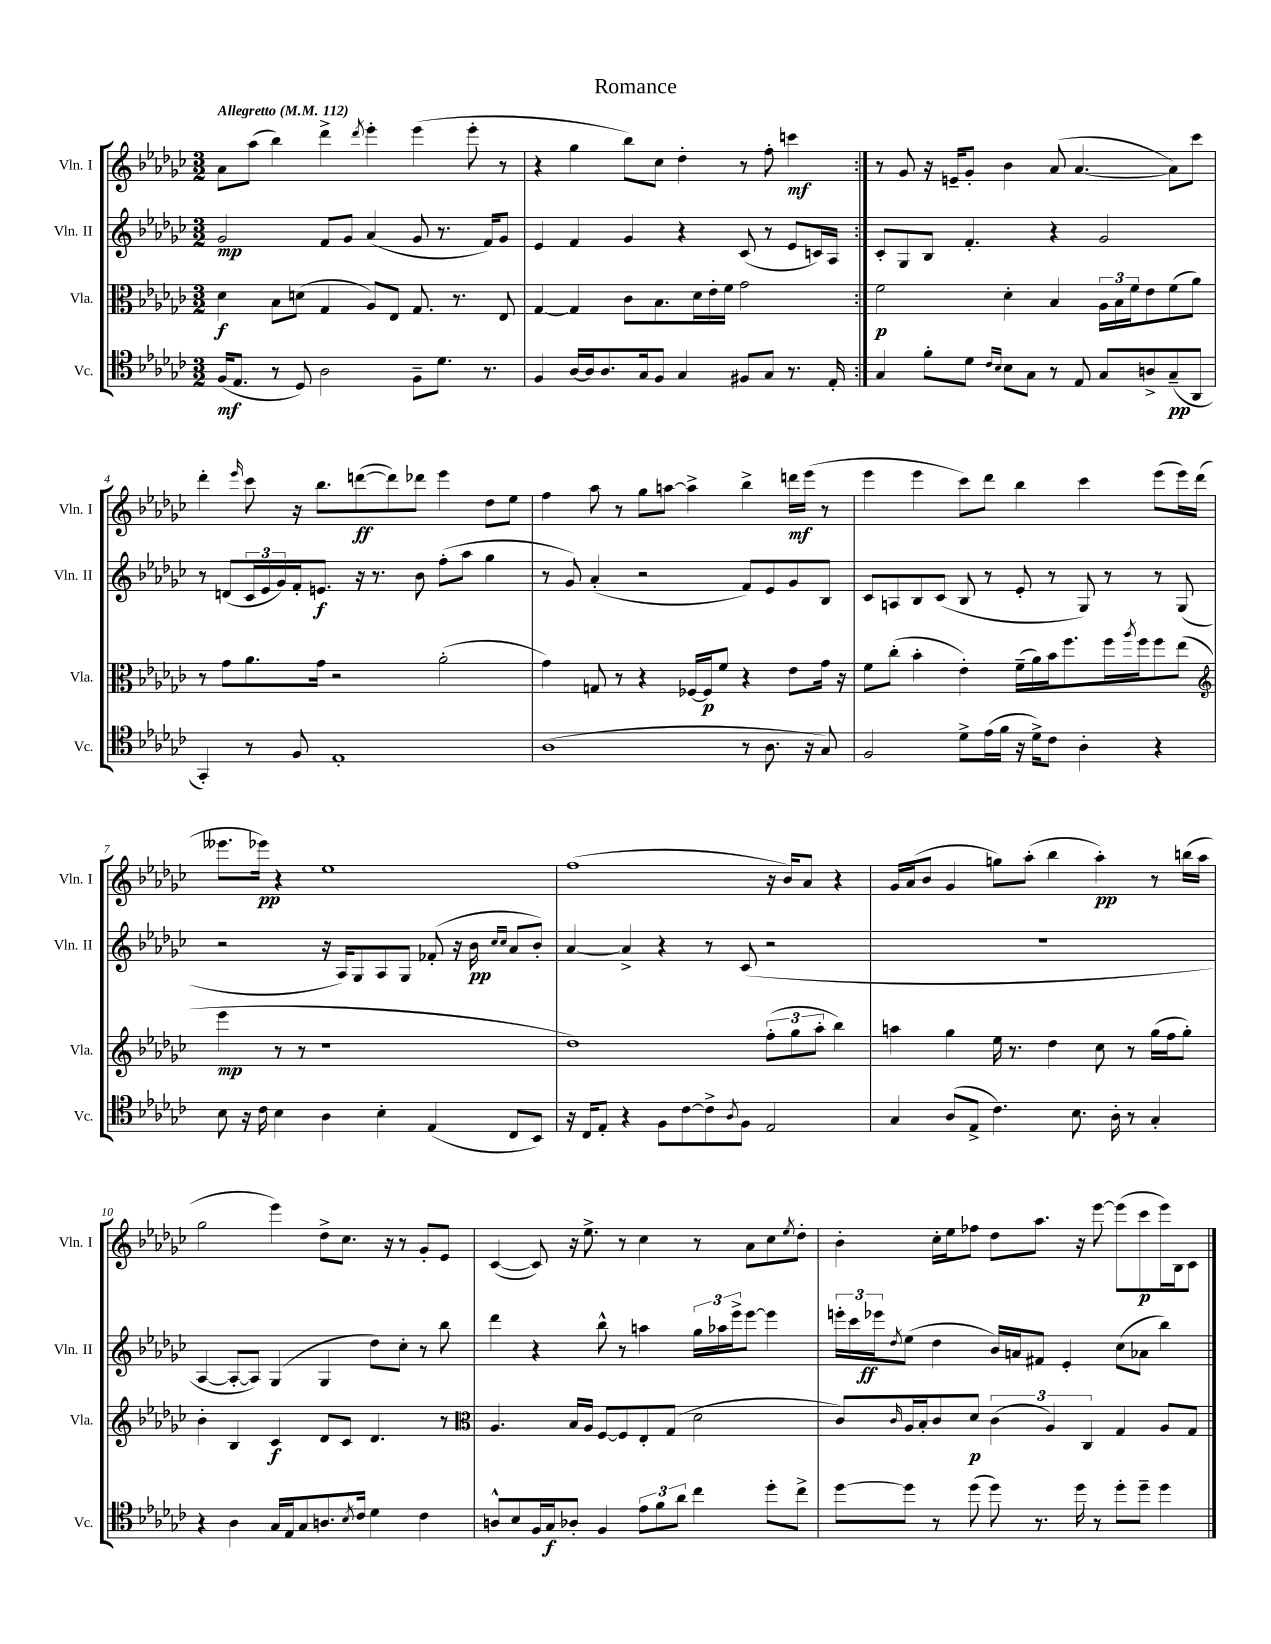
\header { title = "Romance" }
<<
\new StaffGroup <<
\new Staff = "s0" \with { instrumentName = "Vln. I" shortInstrumentName = "Vln. I" } {
    \clef treble \key ges \major \numericTimeSignature \time 3/2 \tempo "Allegretto" 4 = 112
    \repeat volta 2 { aes'8 aes''8( bes''4) des'''4-> \acciaccatura { des'''8 } ees'''4-. ees'''4( ees'''8-. r8 |
    r4 ges''4 bes''8) ces''8 des''4-. r8 f''8-. c'''4\mf | }
    r8 ges'8 r16 e'16-- ges'8-. bes'4 aes'8( aes'4.~ aes'8) ces'''8 |
    des'''4-. \grace { ees'''16 } ces'''8 r16 bes''8. d'''8~\ff( d'''8) des'''8 ees'''4 des''8 ees''8 |
    f''4 aes''8 r8 ges''8 a''8~ a''4-> bes''4-> d'''16\mf ees'''16( r8 |
    ees'''4 ees'''4 ces'''8) des'''8 bes''4 ces'''4 ees'''8( ees'''16) des'''16( |
    eeses'''8. ees'''16\pp) r4 ees''1 |
    f''1( r16 bes'16) aes'8 r4 |
    ges'16 aes'16( bes'8 ges'4 g''8) aes''8-.( bes''4 aes''4-.\pp) r8 b''16( aes''16 |
    ges''2 ees'''4) des''8-> ces''8. r16 r8 ges'8-. ees'8 |
    ces'4~( ces'8) r16 ees''8.-> r8 ces''4 r8 aes'8 ces''8 \acciaccatura { ees''8 } des''8-. |
    bes'4-. ces''16-. ees''16 fes''8 des''8 aes''8. r16 ees'''8~ ees'''8( ces'''8\p ees'''16) bes16 ces'8 \bar "|." |
}
\new Staff = "s1" \with { instrumentName = "Vln. II" shortInstrumentName = "Vln. II" } {
    \clef treble \key ges \major \numericTimeSignature \time 3/2
    \repeat volta 2 { ges'2\mp f'8 ges'8 aes'4( ges'8 r8. f'16) ges'8 |
    ees'4 f'4 ges'4 r4 ces'8( r8 ees'8 c'16) aes16 | }
    ces'8-. ges8 bes8 f'4.-. r4 ges'2 |
    r8 d'8( \tuplet 3/2 { ces'16 ees'16 ges'16) } f'16-. e'8.\f r16 r8. bes'8 f''8-.( aes''8 ges''4 |
    r8 ges'8) aes'4-.( r2 f'8) ees'8 ges'8 bes8 |
    ces'8 a8 bes8 ces'8( bes8 r8 ees'8-. r8 ges8) r8 r8 ges8( |
    r2 r16 aes16) ges8 aes8 ges8 fes'8-.( r16 bes'16\pp \grace { ces''16 ces''16 } aes'8 bes'8-.) |
    aes'4~ aes'4-> r4 r8 ces'8( r2 |
    R1. |
    aes4~ aes8~-. aes8) ges4( ges4 des''8) ces''8-. r8 bes''8 |
    des'''4 r4 bes''8-^ r8 a''4 \tuplet 3/2 { ges''16 aes''16 ees'''16-> } ees'''8~ ees'''4 |
    \tuplet 3/2 { e'''16-. ces'''16 ees'''16\ff } \acciaccatura { des''8 } ees''8( des''4 bes'16) a'16 fis'8 ees'4-. ces''8( aes'8 bes''4) \bar "|." |
}
\new Staff = "s2" \with { instrumentName = "Vla." shortInstrumentName = "Vla." } {
    \clef alto \key ges \major \numericTimeSignature \time 3/2
    \repeat volta 2 { des'4\f bes8 d'8( ges4 aes8) ees8 ges8. r8. ees8 |
    ges4~ ges4 ces'8 bes8. des'16 ees'16-. f'16 ges'2 | }
    f'2\p des'4-. bes4 \tuplet 3/2 { aes16 bes16 f'16 } ees'8 f'8( aes'8) |
    r8 ges'8 aes'8. ges'16 r2 aes'2-.( |
    ges'4) g8 r8 r4 fes16~ fes16\p f'8 r4 ees'8 ges'16 r16 |
    f'8 ces''8-.( bes'4-. ees'4-.) f'16--( aes'16) bes'16 f''8. f''16 \acciaccatura { aes''8 } f''16 f''8 ees''8( |
    \clef treble ees'''4\mp r8 r8 r1 |
    des''1) \tuplet 3/2 { f''8-.( ges''8 aes''8-. } bes''4) |
    a''4 ges''4 ees''16 r8. des''4 ces''8 r8 ges''16( f''16 ges''8-.) |
    bes'4-. bes4 ces'4\f des'8 ces'8 des'4. r8 |
    \clef alto aes4. bes16 aes16 f8~ f8 ees8-. ges8( des'2 |
    ces'8) \grace { ces'16 } aes16 bes16-. ces'8 des'8\p \tuplet 3/2 { ces'4( aes4) ces4 } ges4 aes8 ges8 \bar "|." |
}
\new Staff = "s3" \with { instrumentName = "Vc." shortInstrumentName = "Vc." } {
    \clef tenor \key ges \major \numericTimeSignature \time 3/2
    \repeat volta 2 { f16\mf( ees8. r8 des8) aes2 f8-- des'8. r8. |
    f4 aes16~ aes16 aes8. ges16 f8 ges4 fis8 ges8 r8. ees16-. | }
    ges4 f'8-. des'8 \grace { ces'16 bes16 } bes8 ges8 r8 ees8 ges8 a8-> ges8--\pp( aes,8 |
    ges,4-.) r8 f8 ees1-. |
    aes1( r8 aes8. r16 ges8) |
    f2 des'8-> ees'16( f'16 r16 des'16->) ces'8 aes4-. r4 |
    bes8 r16 ces'16 bes4 aes4 bes4-. ees4( ces8 bes,8) |
    r16 ces16 ees8-. r4 f8 ces'8~ ces'8-> \acciaccatura { aes8 } f8 ees2 |
    ges4 aes8( ees8-> ces'4.) bes8. aes16-. r8 ges4-. |
    r4 aes4 ges16 ees16 ges8 a8. \acciaccatura { bes8 } ces'16 des'4 ces'4 |
    a8-^ bes8 f16 ges16\f aes8-. f4 \tuplet 3/2 { ees'8 f'8 aes'8 } ces''4 des''8-. ces''8-> |
    des''8~ des''8 r8 des''8( des''8) r8. des''16 r8 des''8-. des''8-- des''4 \bar "|." |
}
>>
>>
